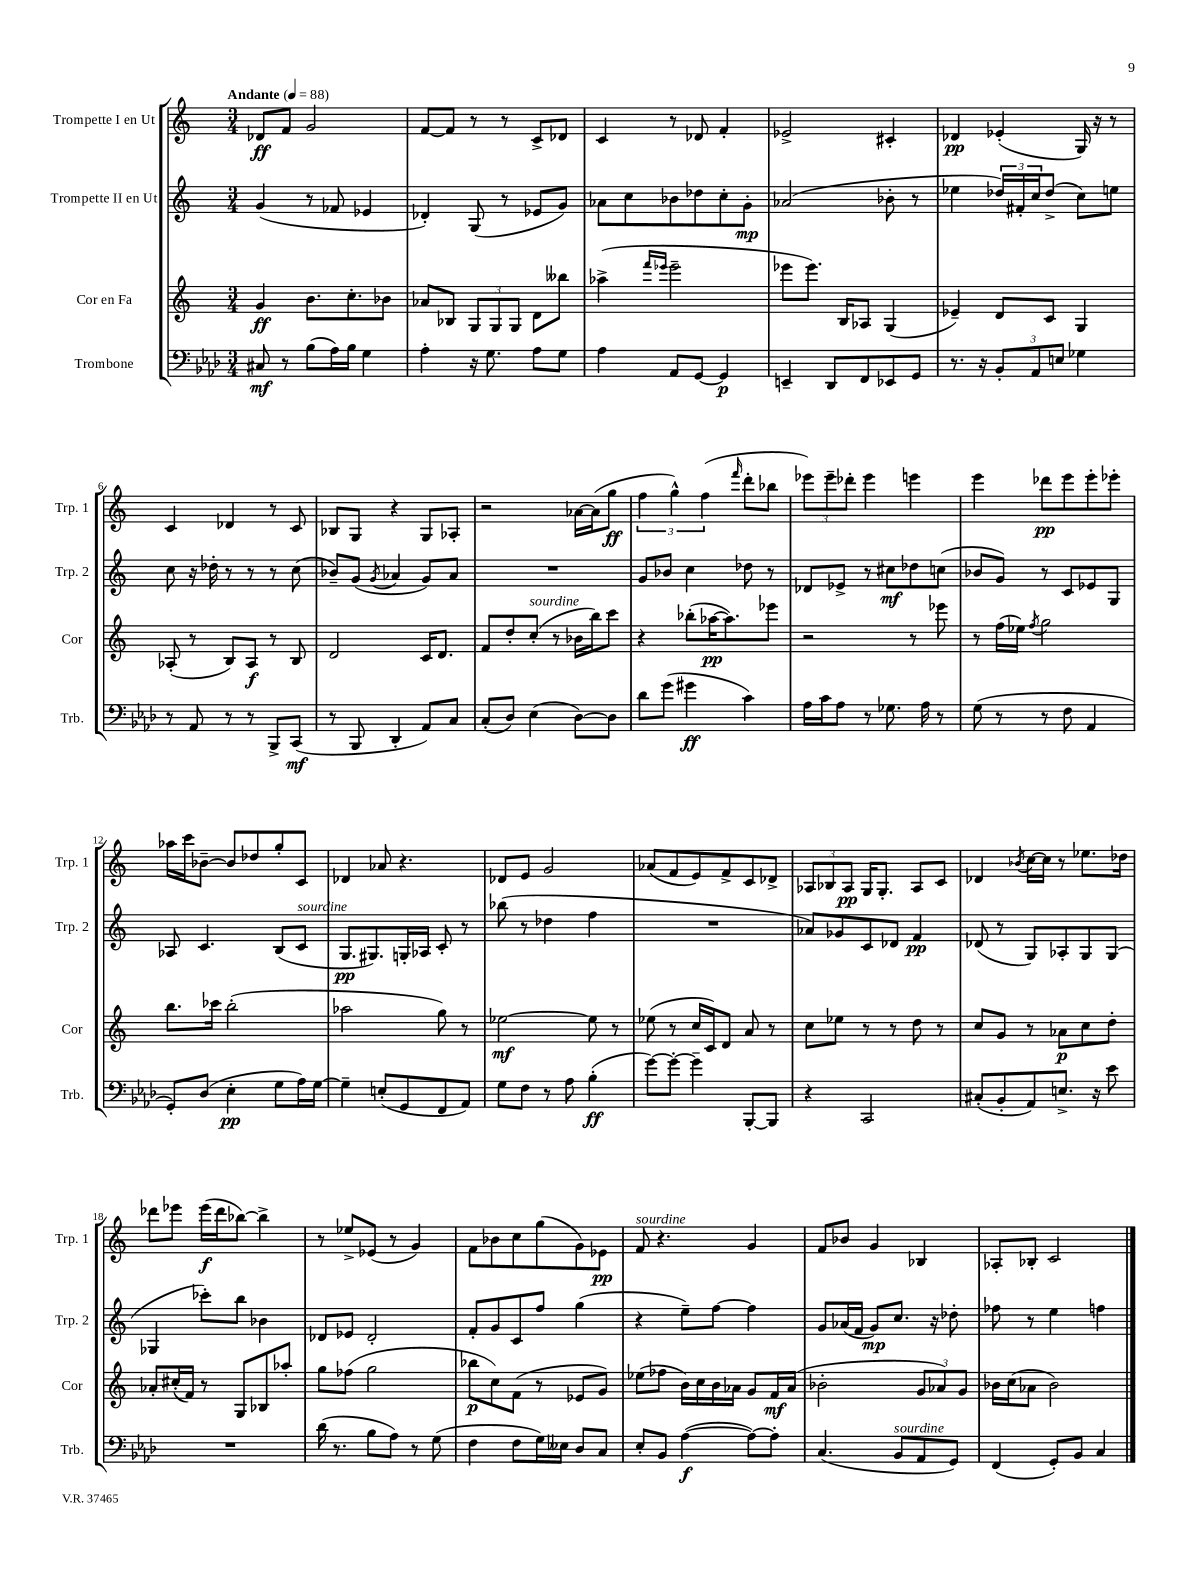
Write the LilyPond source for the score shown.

<<
\new StaffGroup <<
\new Staff = "s0" \with { instrumentName = "Trompette I en Ut" shortInstrumentName = "Trp. 1" } {
    \clef treble \key c \major \numericTimeSignature \time 3/4 \tempo "Andante" 4 = 88
    des'8\ff f'8 g'2 |
    f'8~ f'8 r8 r8 c'8-> des'8 |
    c'4 r8 des'8 f'4-. |
    ees'2-> cis'4-. |
    des'4\pp ees'4-.( g16) r16 r8 |
    c'4 des'4 r8 c'8 |
    bes8 g8 r4 g8 aes8-. |
    r2 aes'16~ aes'16( g''8\ff |
    \tuplet 3/2 { f''4 g''4-^) f''4( } \grace { f'''16 } d'''8-. bes''8 |
    \tuplet 3/2 { ees'''8) ees'''8-- des'''8-. } ees'''4 e'''4 |
    e'''4 des'''8\pp e'''8 e'''8-. ees'''8-. |
    aes''16 c'''16 bes'8~-- bes'8 des''8 g''8-. c'8 |
    des'4 aes'8 r4. |
    des'8 e'8 g'2 |
    aes'8( f'8 e'8) f'8-> c'8 des'8-> |
    \tuplet 3/2 { aes8 bes8 aes8\pp } g16 g8.-. aes8 c'8 |
    des'4 \acciaccatura { bes'8 } c''16~ c''16 r8 ees''8. des''16 |
    des'''8 ees'''8 ees'''16\f( des'''16 bes''8~) bes''4-> |
    r8 ees''8-> ees'8( r8 g'4) |
    f'8 bes'8 c''8 g''8( g'8) ees'8\pp |
    f'8^\markup { \italic "sourdine" } r4. g'4 |
    f'8 bes'8 g'4 bes4 |
    aes8-. bes8-. c'2 \bar "|." |
}
\new Staff = "s1" \with { instrumentName = "Trompette II en Ut" shortInstrumentName = "Trp. 2" } {
    \clef treble \key c \major \numericTimeSignature \time 3/4
    g'4( r8 fes'8 ees'4 |
    des'4-.) g8( r8 ees'8 g'8) |
    aes'8 c''8 bes'8 des''8 c''8-. g'8-.\mp |
    aes'2( bes'8-. r8 |
    ees''4 \tuplet 3/2 { des''16) fis'16-. c''16 } des''8->( c''8) e''8 |
    c''8 r16 des''16-. r8 r8 r8 c''8( |
    bes'8--) g'8( \acciaccatura { g'8 } aes'4 g'8) aes'8 |
    R2. |
    g'8 bes'8 c''4 des''8 r8 |
    des'8 ees'8-> r8 cis''8\mf des''8 c''8( |
    bes'8 g'8) r8 c'8 ees'8 g8 |
    aes8 c'4. b8( c'8^\markup { \italic "sourdine" } |
    g8.\pp gis8.) g16-. aes16 c'8-. r8 |
    bes''8( r8 des''4 f''4 |
    R2. |
    aes'8) ges'8 c'8 des'8 f'4\pp |
    des'8( r8 g8) aes8-. g8 g8( |
    ges4 ces'''8-.) b''8 bes'4 |
    des'8 ees'8 des'2-. |
    f'8-. g'8 c'8 f''8 g''4( |
    r4 e''8--) f''8~ f''4 |
    g'8 aes'16( f'16 g'8\mp) c''8. r16 des''8-. |
    fes''8 r8 e''4 f''4 \bar "|." |
}
\new Staff = "s2" \with { instrumentName = "Cor en Fa" shortInstrumentName = "Cor" } {
    \clef treble \key c \major \numericTimeSignature \time 3/4
    g'4\ff b'8. c''8.-. bes'8 |
    aes'8 bes8 \tuplet 3/2 { g8 g8 g8 } d'8 beses''8 |
    aes''4->( \grace { f'''16 ees'''16 } ees'''2-- |
    ees'''8 ees'''8.) b16 aes8 g4( |
    ees'4--) d'8 c'8 g4 |
    aes8-.( r8 b8) aes8\f r8 b8 |
    d'2 c'16 d'8. |
    f'8 d''8-. c''8-.^\markup { \italic "sourdine" }( r8 bes'16 b''16) c'''8 |
    r4 bes''8-.( aes''16~\pp aes''8.) ees'''8 |
    r2 r8 ees'''8 |
    r8 f''16( ees''16) \acciaccatura { f''8 } g''2 |
    b''8. ces'''16 b''2-.( |
    aes''2 g''8) r8 |
    ees''2~\mf ees''8 r8 |
    ees''8( r8 c''16 c'16) d'8 a'8 r8 |
    c''8 ees''8 r8 r8 d''8 r8 |
    c''8 g'8 r8 aes'8\p c''8 d''8-. |
    aes'8-. cis''16-.( f'16) r8 g8 bes8 aes''8-. |
    g''8 fes''8( g''2 |
    bes''8\p c''8) f'8( r8 ees'8 g'8) |
    ees''8( fes''8 b'16) c''16 b'16 aes'16 g'8 f'16\mf aes'16( |
    bes'2-. \tuplet 3/2 { g'8 aes'8) g'8 } |
    bes'16 c''16( aes'8 bes'2) \bar "|." |
}
\new Staff = "s3" \with { instrumentName = "Trombone" shortInstrumentName = "Trb." } {
    \clef bass \key aes \major \numericTimeSignature \time 3/4
    cis8\mf r8 bes8( aes16) bes16 g4 |
    aes4-. r16 g8. aes8 g8 |
    aes4 aes,8 g,8~ g,4\p |
    e,4-- des,8 f,8 ees,8 g,8 |
    r8. r16 \tuplet 3/2 { bes,8-. aes,8 e8 } ges4 |
    r8 aes,8 r8 r8 bes,,8-> c,8\mf( |
    r8 bes,,8 des,4-. aes,8) c8 |
    c8-.( des8) ees4( des8~) des8 |
    des'8 g'8( gis'4\ff c'4) |
    aes16 c'16 aes8 r8 ges8. aes16 r8 |
    g8( r8 r8 f8 aes,4 |
    g,8-.) des8( ees4-.\pp g8 aes16) g16~ |
    g4-- e8-.( g,8 f,8 aes,8) |
    g8 f8 r8 aes8 bes4-.\ff( |
    g'8~) g'8~-. g'4-- bes,,8~-. bes,,8 |
    r4 c,2 |
    cis8-.( bes,8-. aes,8) e8.-> r16 ees'8 |
    R2. |
    des'16( r8. bes8 aes8) r8 g8( |
    f4 f8 g16) eeses16 des8 c8 |
    ees8-. bes,8 aes4~\f( aes8~) aes8-. |
    c4.( bes,8^\markup { \italic "sourdine" } aes,8 g,8) |
    f,4( g,8-.) bes,8 c4 \bar "|." |
}
>>
>>
